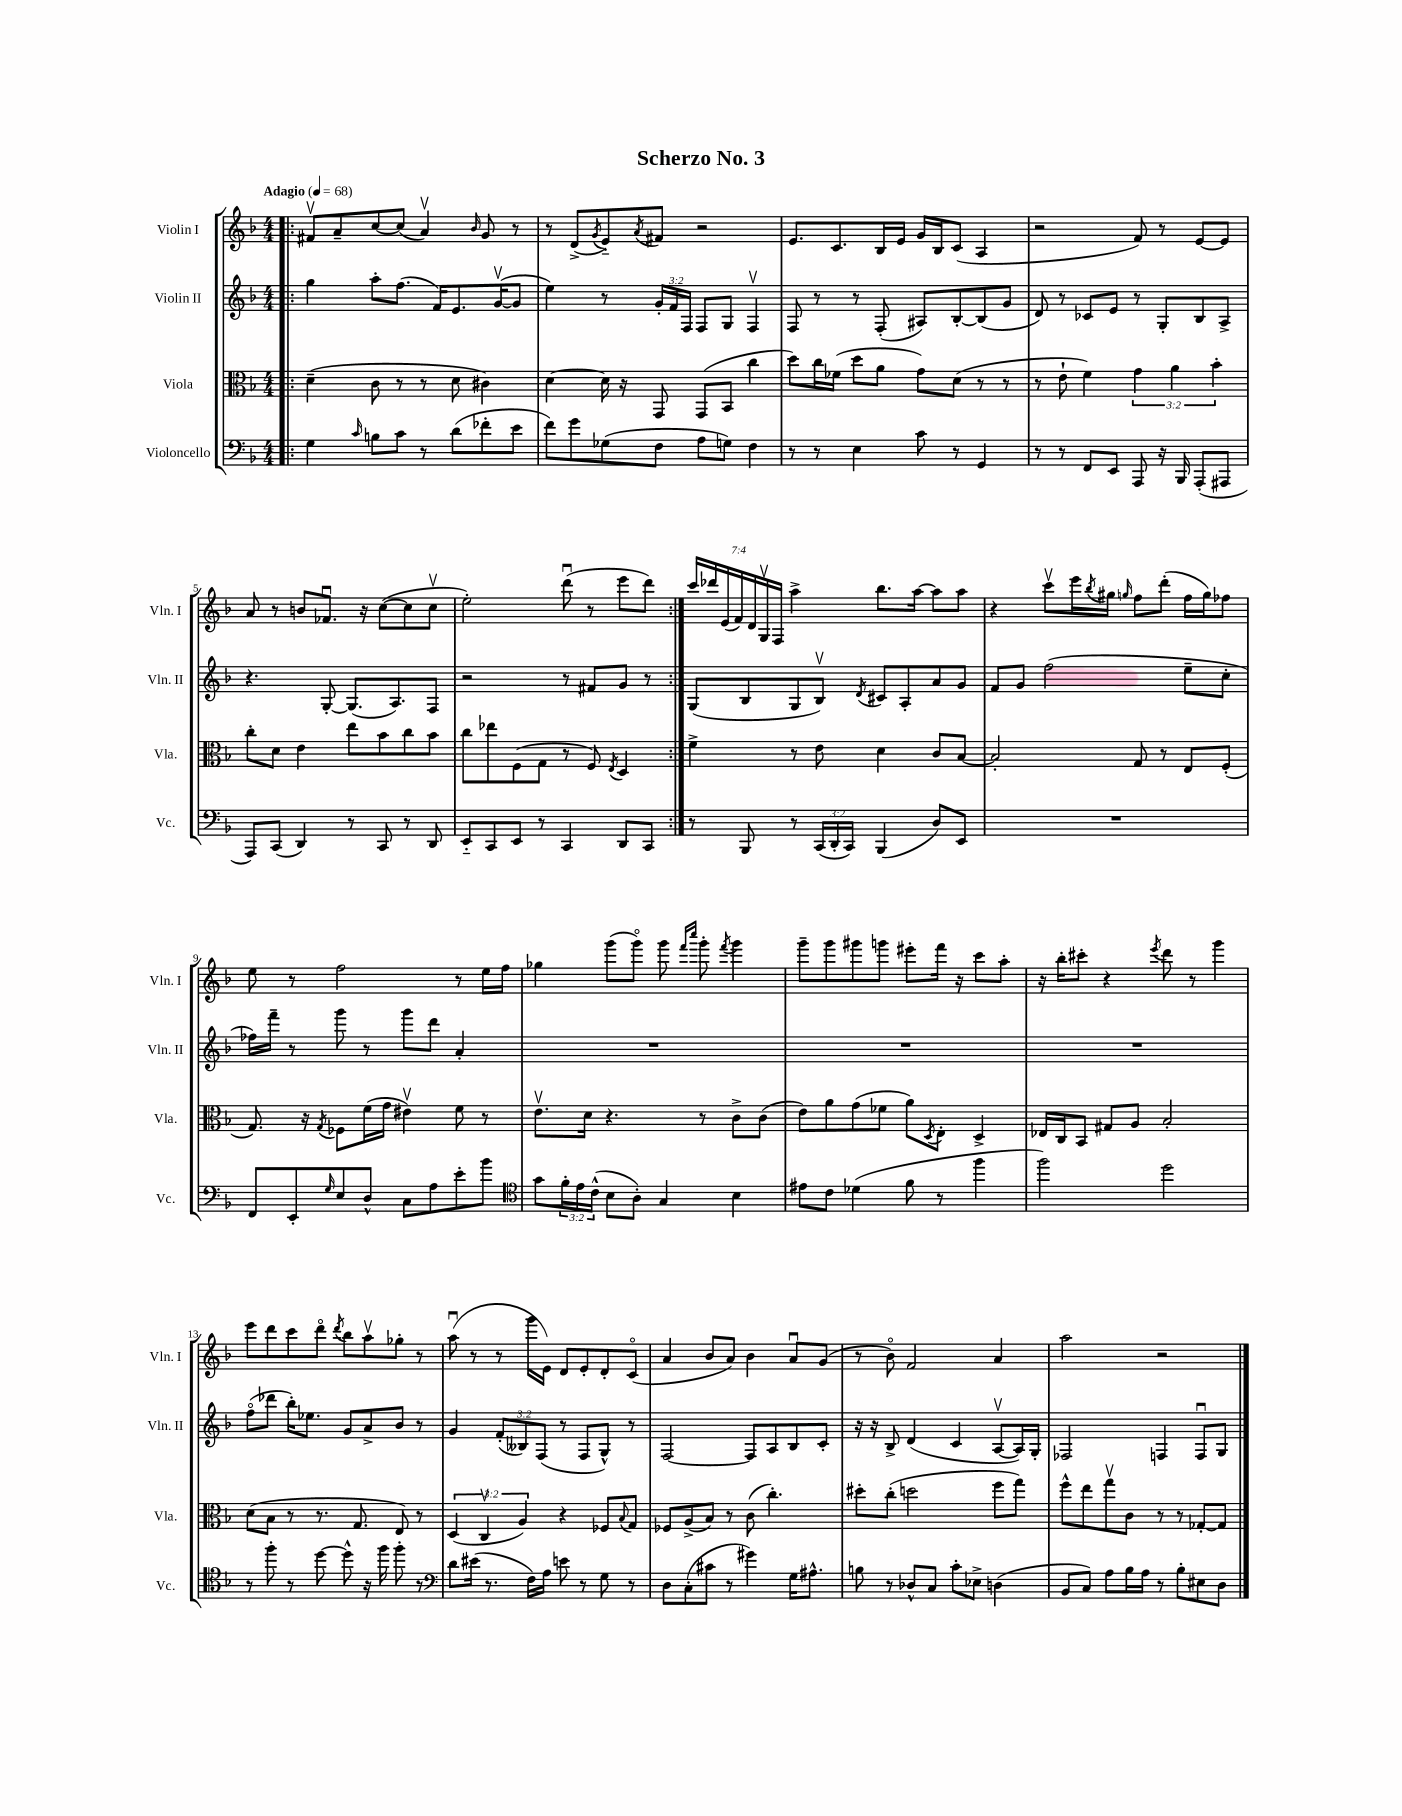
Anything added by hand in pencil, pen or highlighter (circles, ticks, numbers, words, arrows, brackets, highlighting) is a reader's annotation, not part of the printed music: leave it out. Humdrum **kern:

**kern	**kern	**kern	**kern
*staff4	*staff3	*staff2	*staff1
*clefF4	*clefC3	*clefG2	*clefG2
*k[b-]	*k[b-]	*k[b-]	*k[b-]
*M4/4	*M4/4	*M4/4	*M4/4
*MM68	*MM68	*MM68	*MM68
=!|:	=!|:	=!|:	=!|:
4G	(4d~	4gg	8f#v
.	.	.	8a~
16qqc	.	.	.
8B	8c	8aa'	[8cc
8c	8r	(8.ff	(8cc]
8r	8r	.	4av)
.	.	16f)	.
(8d	8d	8.e	.
.	.	.	16qqb-
8f-'	4c#)	.	8g
.	.	([16gv	.
8e	.	8g]	8r
=	=	=	=
8f)	[4d	4ee)	8r
8g	.	.	(8d^
.	.	.	8qg
(8G-	16d]	8r	8e'~)
.	16r	.	.
.	.	.	8qa
8F	8GG	24g'	8f#
.	.	24f	.
.	.	24F	.
8A	(8GG	8F	2r
8G)	8BB-	8G	.
4F	4cc	4Fv	.
=	=	=	=
8r	8dd)	8F	8.e
8r	16cc	8r	.
.	(16f-	.	8.c
4E	8dd	8r	.
.	8a	(8F'	16B-
.	.	.	16e
8c	8g)	8A#)	16g
.	.	.	16B-
8r	(8d	[8B-'	(8c
4GG	8r	(8B-]	4A
.	8r	8g	.
=	=	=	=
8r	8r	8d)	2r
8r	8e`	8r	.
8FF	4f)	8c-	.
8EE	.	8e	.
8AAA	6g	8r	8f)
16r	.	8G'	8r
.	6a	.	.
16BBB-	.	.	.
(8AAA'	.	8B-	[8e
.	6b-'	.	.
8AAA#	.	8A^	8e]
=	=	=	=
8AAA)	8cc'	4.r	8a
(8CC	8d	.	8r
4DD)	4e	.	8b
.	.	[8G'	8.f-u
8r	8ee	(8.G]	.
.	.	.	16r
8CC	8b-	.	([8cc
.	.	8.A)	.
8r	8cc	.	8cc]
8DD	8b-	8F	8ccv
=	=	=	=
8EE'~	8cc	2r	2ee')
8CC	8ee-	.	.
8EE	(8F	.	.
8r	8G	.	.
4CC	8r	8r	(8dddu
.	8F)	8f#	8r
.	8qE	.	.
8DD	4D	8g	8eee
8CC	.	8r	8ddd)
=:|!	=:|!	=:|!	=:|!
8r	4f^	(8G	28ccc
.	.	.	28ddd-
.	.	.	(28e
.	.	.	28f)
8BBB-	.	8B-	.
.	.	.	28d
.	.	.	28Gv
.	.	.	28F
8r	8r	8G	4aa^
(24CC	8e	8B-v)	.
24DD'	.	.	.
24CC)	.	.	.
.	.	8qd	.
(4BBB-	4d	8c#	8.bb-
.	.	8A'	.
.	.	.	[16aa
8D)	8c	8a	8aa]
8EE	[8B-	8g	8aa
=	=	=	=
1r	2B-']	8f	4r
.	.	8g	.
.	.	(2ff	8cccv
.	.	.	16eee
.	.	.	8qbb-
.	.	.	16gg#
.	.	.	16qqgg
.	8G	.	8ff
.	8r	.	(8ddd'
.	8E	8ee~	16ff
.	.	.	16gg)
.	(8F'	8cc'	8ff-
=	=	=	=
8FF	8.G)	16ff-)	8ee
.	.	16fff~	.
8EE'	.	8r	8r
.	16r	.	.
16qqG	8qG	.	.
8E	8F-	8ggg	2ff
8D^^	(16f	8r	.
.	16g	.	.
8C	4e#v)	8ggg	.
8A	.	8ddd	.
8e'	8f	4a'	8r
8b-	8r	.	16ee
.	.	.	16ff
=	=	=	=
*clefC4	*	*	*
8g	8.ev	1r	4gg-
24f'	.	.	.
24e	.	.	.
.	16d	.	.
(24c^^	.	.	.
8B-	4.r	.	(8ggg
8A')	.	.	8gggo)
4G	.	.	8ggg
.	.	.	16qqfff
.	.	.	16qqcccc
.	8r	.	8ggg'
.	.	.	8qfff
4B-	8c^	.	4ggg
.	(8c	.	.
=	=	=	=
8e#	8e)	1r	8ggg~
8c	8a	.	8ggg
(4d-	(8g	.	8ggg#
.	8f-	.	8ggg
8f	8a)	.	8eee#'
.	8qD	.	.
8r	8E'	.	16fff
.	.	.	16r
4ff	4D^	.	8ccc
.	.	.	8aa'
=	=	=	=
2ff)	16E-	1r	16r
.	16C	.	16bb-'
.	8BB-	.	8ccc#'
.	8G#	.	4r
.	8A	.	.
.	.	.	8qeee
2dd	2B-'	.	8ddd
.	.	.	8r
.	.	.	4ggg
=	=	=	=
8r	(8d	(8ffo	8eee
8ff'	8B-	8ddd-	8ddd
8r	8r	16bb-')	8ccc
.	.	8.ee-	.
[8dd	8.r	.	8dddo
.	.	.	8qddd
8dd^^]	.	8g	8bb-
.	8.G	.	.
16r	.	8a^	8aav
16ff	.	.	.
8ff'	8E)	8b-	8gg-'
8r	8r	8r	8r
=	=	=	=
*clefF4	*	*	*
8d	(6D	4g	(8aau
(16e#	.	.	8r
.	6Cv	.	.
8.r	.	.	.
.	.	(12f'	8r
.	6A)	12B--)	.
16F)	.	.	16ggg
.	.	(12F	.
16A	.	.	16e)
8e	4r	8r	8d
8r	.	8F	8e'
8G	8F-	8G^^)	8d'
.	8qqB-	.	.
8r	8G	8r	(8co
=	=	=	=
8D	8F-	[2F	4a
(8C'	(8A^	.	.
8c#	8B-)	.	8b-
8r	8r	.	8a)
4g#)	(8c	8F]	4b-
.	4.cc')	8A	.
16G	.	8B-	8au
8.A#^^	.	.	.
.	.	8c'	(8g
=	=	=	=
8B	8dd#'	16r	8r
.	.	16r	.
8r	(8cc'	8B-^	8b-o)
8D-^^	2dd	(4d	2f
8C	.	.	.
8c'	.	4c	.
8E-^	.	.	.
(4D	8ff	[8Av	4a
.	8gg)	16A])	.
.	.	16G'	.
=	=	=	=
8BB-	8ff^^	2F-	2aa
8C)	8ee	.	.
8A	8ggv	.	.
16B-	8c	.	.
16A	.	.	.
8r	8r	4F	2r
8B-'	8r	.	.
8E#	[8G-'	8Fu	.
8D	8G-]	8G	.
==	==	==	==
*-	*-	*-	*-
